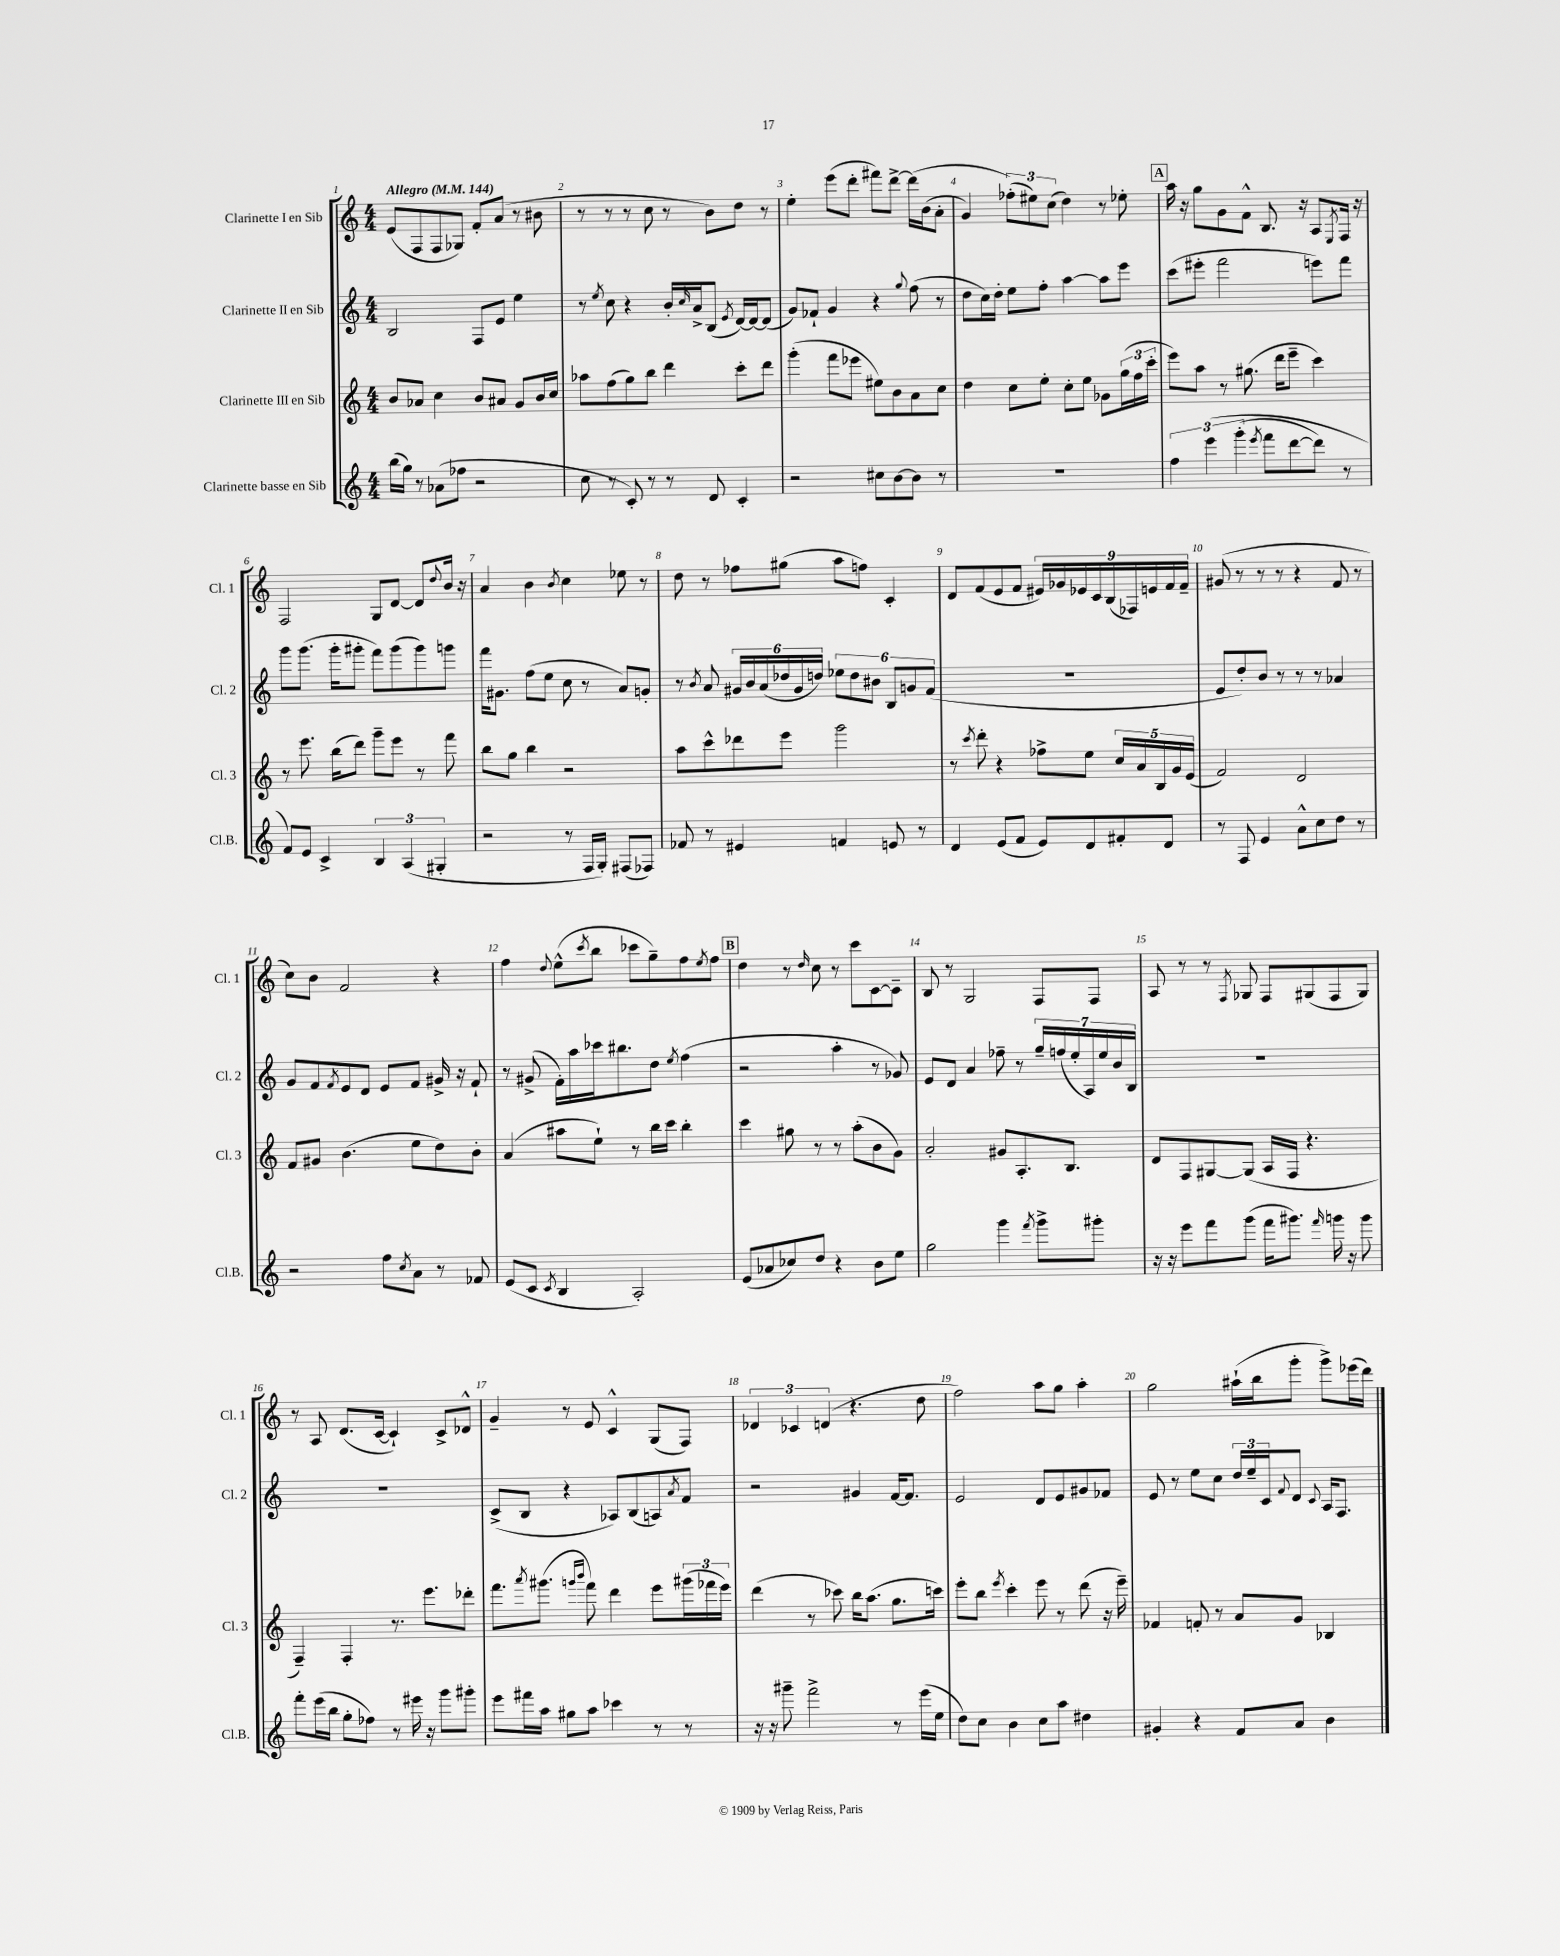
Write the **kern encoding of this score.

**kern	**kern	**kern	**kern
*staff4	*staff3	*staff2	*staff1
*clefG2	*clefG2	*clefG2	*clefG2
*k[]	*k[]	*k[]	*k[]
*M4/4	*M4/4	*M4/4	*M4/4
*MM144	*MM144	*MM144	*MM144
(16bb	8b	2B	(8e
16gg)	.	.	.
8r	8a-	.	8F
(8a-	4cc	.	8F
8ff-	.	.	8G-)
2r	8b	8F	8f'
.	8a#	8e	(8a
.	8g	4ee	8r
.	16b	.	8b#
.	16cc	.	.
=	=	=	=
8cc	8aa-	8r	8r
.	.	8qee	.
8r	(8ff	8cc	8r
8c')	8gg)	4r	8r
8r	8bb	.	8cc
8r	4ddd	16b'	8r
.	.	16qqcc	.
.	.	16a^	.
8d	.	(8B	8b)
.	.	8qe	.
4c'	8ccc'	[16d)	8dd
.	.	16d_	.
.	8ddd	(8d]	8r
=	=	=	=
2r	(4ggg'	8g)	4ee'
.	.	8f-`	.
.	8fff	4g	(8eee
.	8eee-	.	8ddd'
8cc#	8ee#)	4r	8fff#)
[8b	8b	.	[8ddd^
.	.	8qqgg	.
8b]	8a	(8ff	&(16ddd]
.	.	.	(16b
8r	8cc	8r	8a'
=	=	=	=
1r	4dd	8dd	4g)
.	.	16cc)	.
.	.	16dd'	.
.	8cc	8ee	(12ff-'&)
.	.	.	12ee#)
.	8ee'	8ff'	.
.	.	.	(12cc
.	8cc'	[4aa	4dd)
.	8ee	.	.
.	8g-	8aa]	8r
.	(24gg	8eee	8ee-'
.	24ff	.	.
.	24ccc'	.	.
=	=	=	=
6ff	8eee)	(8ccc	16aa
.	.	.	16r
.	8aa	8eee#'	8gg
&(6eee	.	.	.
.	8r	2fff	8g
(6ggg'	.	.	.
.	(8.gg#	.	8f^^
8qeee	.	.	.
8fff	.	.	8.B
.	16ddd	.	.
[8ddd	8eee~	.	.
.	.	.	16r
8ddd])	4ccc)	8eee)	8A
.	.	.	8qE
8r	.	8fff	16F
.	.	.	16r
=	=	=	=
8f&)	8r	8ggg	2F
8e	8.eee	(8.ggg	.
4c^	.	.	.
.	(16bb	16ggg'	.
.	8ddd)	8ggg#'	.
6B	8ggg~	8fff)	8G
.	8eee	(8ggg#	[8d
(6A	.	.	.
.	8r	8ggg#)	8d]
6G#'	.	.	.
.	.	.	8qqdd
.	8fff	8ggg	16b
.	.	.	16r
=	=	=	=
2r	8bb	16fff	4a
.	.	8.g#	.
.	8gg	.	.
.	4bb	(8ff	4b
.	.	8ee	.
.	.	.	8qb
8r	2r	8cc	4cc
16F	.	8r	.
16G')	.	.	.
(8F#	.	8a)	8ee-
8F-)	.	8g'	8r
=	=	=	=
8f-	8aa	8r	8dd
.	.	8qb	.
8r	8ccc^^	8a	8r
4e#	8ddd-	24g#	8ff-
.	.	24b	.
.	.	(24a	.
.	8eee	24dd-	(8gg#
.	.	24g#	.
.	.	24dd)	.
4f	2ggg	12ee-	8aa
.	.	12dd	.
.	.	.	8ff)
.	.	12b#	.
8e	.	12B	4c'
.	.	12g	.
8r	.	.	.
.	.	(12f	.
=	=	=	=
4d	8r	1r	8d
.	8qccc	.	.
.	8ddd'	.	(8f
(8e	4r	.	8e
8f	.	.	8f
8e)	8ff-^	.	18e#)
.	.	.	18g-
.	.	.	18e-
8d	8ee	.	.
.	.	.	18c
.	.	.	(18B
8f#'	20cc	.	.
.	.	.	18F-)
.	20a	.	.
.	.	.	18e
.	20B	.	.
8d	.	.	.
.	.	.	18f
.	20g	.	.
.	.	.	18f~
.	(20e	.	.
=	=	=	=
8r	2f)	8e	(8g#
8F	.	8dd')	8r
4e	.	8b	8r
.	.	8r	8r
8a^^	2d	8r	4r
8cc	.	8r	.
8dd	.	4a-	8f
8r	.	.	8r
=	=	=	=
2r	8f	8g	8cc)
.	8g#	8f	8b
.	.	8qf	.
.	(4.b	8e	2f
.	.	8d	.
8ff	.	8e	.
8qcc	.	.	.
8a	8ee	8f	.
8r	8dd)	16g#^	4r
.	.	16r	.
8f-	8b'	8f`	.
=	=	=	=
(8e	(4a	8r	4ff
8c	.	(8g#^	.
8qc	.	.	8qqdd
4B	8aa#	16f')	(8ee^^
.	.	16aa	.
.	.	.	8qccc
.	8ee`)	16ccc-	8bb
.	.	8.bb#	.
2A')	8r	.	8ccc-
.	16bb	8dd	8gg~)
.	16ccc	.	.
.	.	8qee	.
.	4bb'	(4ff	8ff
.	.	.	8qee
.	.	.	8ff
=	=	=	=
(8e	4ccc	2r	4dd
8a-	.	.	.
8cc-)	8gg#	.	8r
.	.	.	16qqdd
8dd	8r	.	8cc
4r	8r	4aa'	8r
.	(8aa'	.	8ccc
8b	8b	8r	[8c
8ee	8g)	8g-)	8c~]
=	=	=	=
2gg	2a'	8e	8B
.	.	8d	8r
.	.	4a	2G
4ggg	8g#	8ff-~	.
.	8.A'	8r	.
8qfff	.	.	.
8ggg^	.	28gg~	8F
.	.	(28ff	.
.	8.B	.	.
.	.	28ee'	.
.	.	28A)	.
8ggg#'	.	.	8F
.	.	28ee	.
.	.	28b	.
.	.	28B	.
=	=	=	=
16r	8d	1r	8A
16r	.	.	.
8eee	8F	.	8r
8fff	[8G#	.	8r
.	.	.	8qF
(8ggg	(8G#]	.	8G-
16fff	16A	.	8F
8.ggg#)	16F	.	.
.	4.r	.	(8G#
16qqfff	.	.	.
16ggg	.	.	8F
16r	.	.	.
8ggg	.	.	8G#)
=	=	=	=
8fff'	4F~)	1r	8r
(16eee	.	.	8A
16bb	.	.	.
8gg'	4F'	.	(8.d
8ff-)	.	.	.
.	.	.	[16c
8r	8.r	.	4c`])
16eee#	.	.	.
16r	8.eee	.	.
8ggg	.	.	8c^
8ggg#'	8ddd-'	.	8d-^^
=	=	=	=
8eee	8.fff	(8c^	4g~
16fff#	.	8B	.
.	8qaaa	.	.
16aa	(8.ggg#	.	.
8gg#	.	4r	8r
.	16qqggg	.	.
.	16qqbbb	.	.
8aa	8fff)	.	8e
4ccc-	4ddd	8A-)	4c^^
.	.	(8B	.
8r	8eee	8A)	(8G
.	.	8qa	.
8r	(24ggg#	8f	8F)
.	24fff-	.	.
.	24eee)	.	.
=	=	=	=
16r	(4ddd	2r	6d-
16r	.	.	.
8ggg#~	.	.	.
.	.	.	6c-
2fff^	8r	.	.
.	.	.	(6d
.	8ccc-)	.	.
.	16bb	4g#	4.r
.	(8.aa	.	.
8r	8.gg	[16f	.
.	.	8.f]	.
(16eee	.	.	8dd
16ee	16ccc)	.	.
=	=	=	=
8dd)	8eee'	2e	2ff)
8cc	8bb	.	.
.	8qeee	.	.
4b	4ccc'	.	.
8cc	8eee	8d	8aa
8aa	8r	8e	8gg
4dd#	(8ddd	8g#	4aa'
.	16r	8f-	.
.	16eee~)	.	.
=	=	=	=
4g#'	4f-	8e	2gg
.	.	8r	.
4r	8f'	8ee	.
.	8r	8cc	.
8f	8a	24dd	(16aa#`
.	.	24ee~	.
.	.	.	16bb
.	.	24c	.
.	.	8qqf	.
8a	8g	8d	8ggg'
.	.	8qqc	.
4b	4B-	16A	8ggg^)
.	.	8.F	.
.	.	.	(16eee-
.	.	.	16ddd)
==	==	==	==
*-	*-	*-	*-
